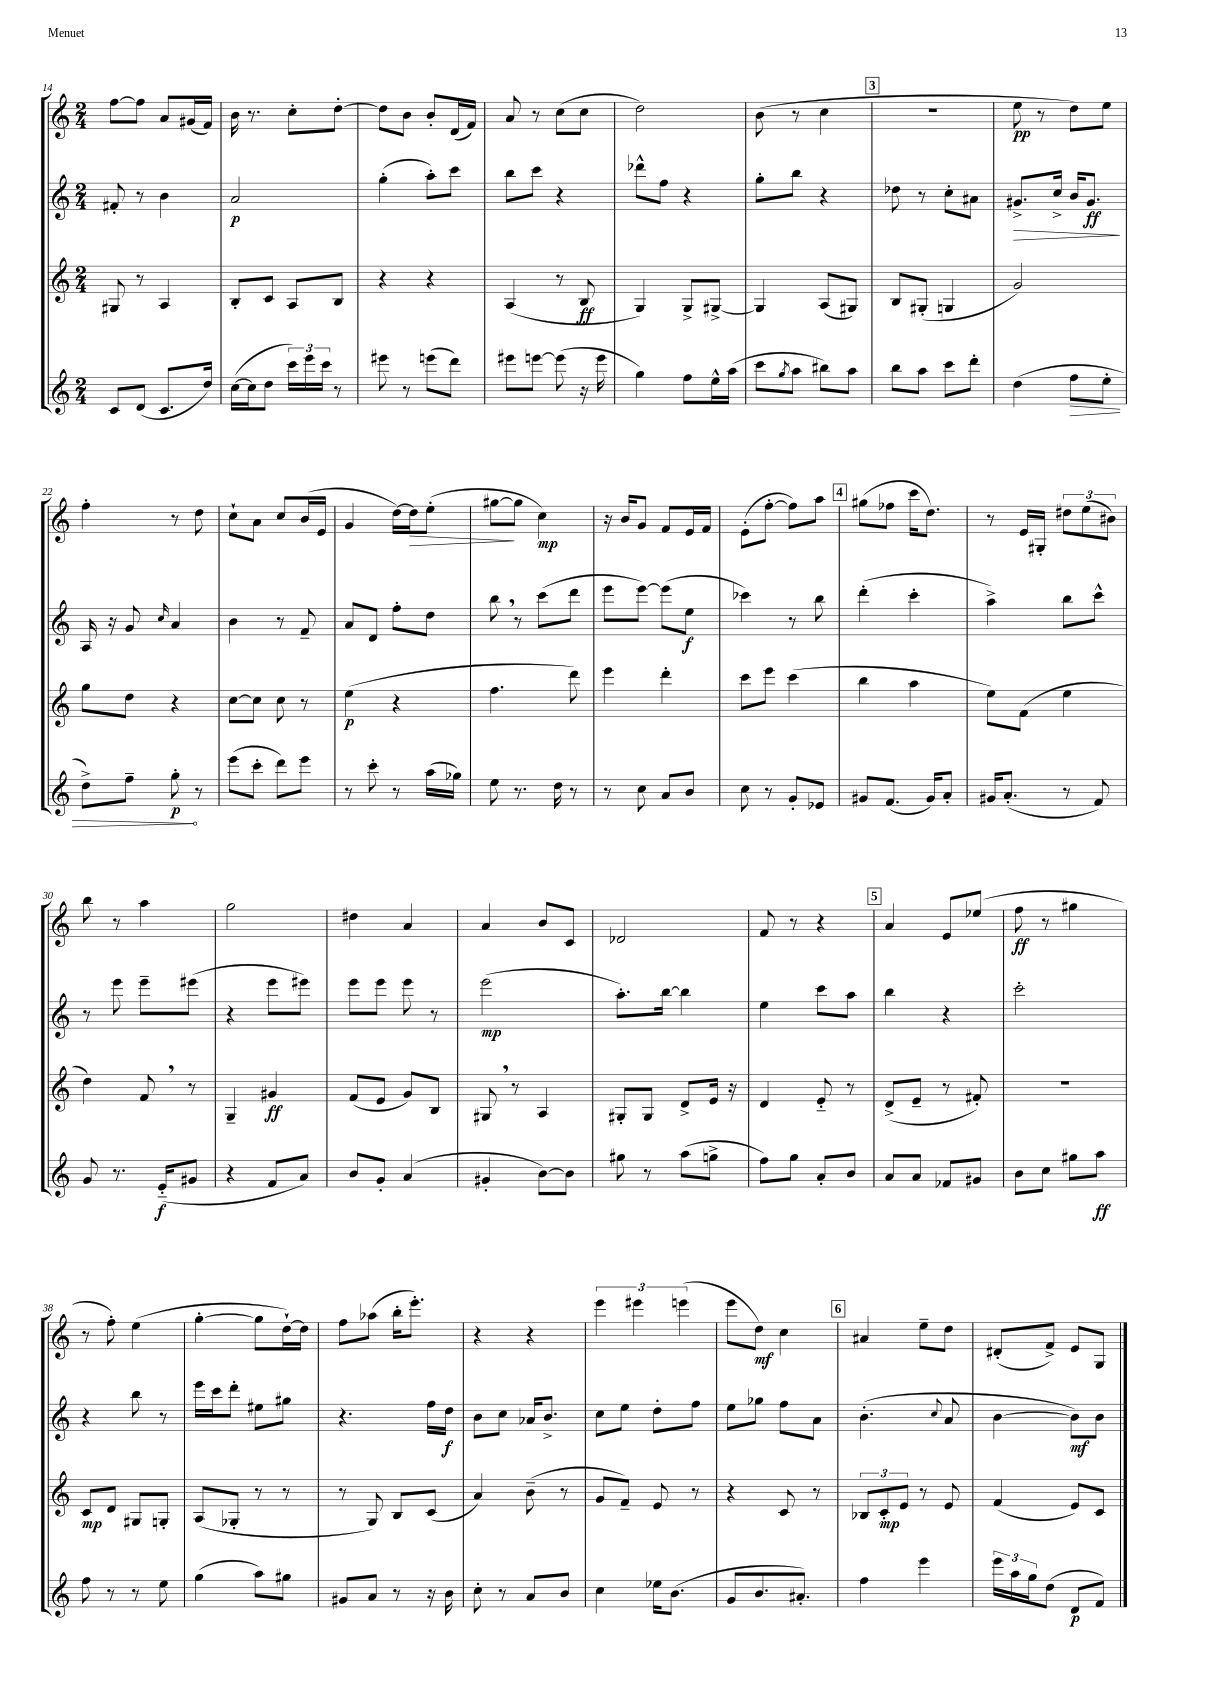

**kern	**kern	**kern	**kern
*staff4	*staff3	*staff2	*staff1
*clefG2	*clefG2	*clefG2	*clefG2
*k[]	*k[]	*k[]	*k[]
*M2/4	*M2/4	*M2/4	*M2/4
8c	8G#	8f#'	[8ff
(8d	8r	8r	8ff]
8.c	4A	4b	8a
.	.	.	(16g#
16dd)	.	.	16f)
=	=	=	=
([16cc	8B'	2a	16b
16cc]	.	.	8.r
8dd	8c	.	.
24ccc)	8A	.	8cc'
24eee	.	.	.
24ccc	.	.	.
8r	8B	.	[8dd'
=	=	=	=
8eee#	4r	(4gg'	8dd]
8r	.	.	8b
(8eee	4r	8aa')	8b'
8ddd)	.	8ccc	(16d
.	.	.	16f)
=	=	=	=
8eee#	(4A	8bb	8a
[8eee	.	8ccc	8r
(8eee]	8r	4r	(8cc
16r	8B	.	8cc
16eee	.	.	.
=	=	=	=
4gg)	4G)	8ddd-^^	2dd)
.	.	8ff	.
8ff	8G^	4r	.
16ee^^	[8G#^	.	.
(16aa	.	.	.
=	=	=	=
8ccc	4G#]	8gg'	(8b
8qgg	.	.	.
8aa	.	8bb	8r
8bb#)	(8A	4r	4cc
8aa	8G#)	.	.
=	=	=	=
8bb	8B	8dd-	2r
8aa	(8G#'	8r	.
8ccc	4G	8cc'	.
8ddd'	.	8a#	.
=	=	=	=
(4dd	2g)	8.g#^	8ee
.	.	.	8r
.	.	16cc^	.
8ff	.	16b	8dd)
.	.	8.g#	.
8ee'	.	.	8ee
=	=	=	=
8dd^)	8gg	16A	4ff'
.	.	16r	.
8ff~	8dd	8g	.
.	.	16qqcc	.
8gg'	4r	4a	8r
8r	.	.	8dd
=	=	=	=
(8eee	[8cc	4b	8cc`
8ccc'	8cc]	.	8a
8ddd)	8cc	8r	8cc
8eee	8r	8f~	(16b
.	.	.	16e
=	=	=	=
8r	(4ee	8a	4g
8ccc'	.	8d	.
8r	4r	8ff'	[16dd)
.	.	.	16dd]
(16aa	.	8dd	(8ee'
16gg-)	.	.	.
=	=	=	=
8ee	4.ff	8bb	[8gg#
8.r	.	8r	8gg#]
.	.	(8ccc	4cc)
16dd	.	.	.
8r	8ddd)	8ddd	.
=	=	=	=
8r	4eee	8eee	16r
.	.	.	16b
8cc	.	[8eee)	8g
8a	4ddd'	(8eee]	8f
8b	.	8ee	16e
.	.	.	16f
=	=	=	=
8cc	8ccc	4ccc-)	(8e'
8r	8eee	.	[8ff'
8g'	(4ccc	8r	8ff])
8e-	.	8bb	8aa
=	=	=	=
8g#	4bb	(4ddd'	(8gg#
(8.f	.	.	8ff-
.	4aa	4ccc'	16ccc
16g#)	.	.	8.dd)
8a'	.	.	.
=	=	=	=
16g#	8ee)	4aa^)	8r
(8.a'	.	.	.
.	(8f	.	16e
.	.	.	16G#'
8r	4ee	8bb	12dd#
.	.	.	(12ee
8f)	.	8ccc^^	.
.	.	.	12b#)
=	=	=	=
8g	4dd)	8r	8bb
8.r	.	8eee	8r
.	8f	8eee~	4aa
(16e'~	.	.	.
8g#	8r	(8eee#	.
=	=	=	=
4r	4G~	4r	2gg
8f	4g#	8eee	.
8a)	.	8eee#)	.
=	=	=	=
8b	(8f	8eee	4dd#
8g'	8e	8eee	.
(4a	8g)	8eee	4a
.	8B	8r	.
=	=	=	=
4g#'	8G#	(2eee	4a
.	8r	.	.
[8b)	4A	.	8b
8b]	.	.	8c
=	=	=	=
8gg#	8G#'	8.aa')	2d-
8r	8G#	.	.
.	.	[16bb	.
(8aa	8d^	4bb]	.
8gg^	16e	.	.
.	16r	.	.
=	=	=	=
8ff)	4d	4ee	8f
8gg	.	.	8r
8a'	8e'~	8ccc	4r
8b	8r	8aa	.
=	=	=	=
8a	(8d^	4bb	4a
8a	8e~	.	.
8f-	8r	4r	8e
8g#	8f#')	.	(8ee-
=	=	=	=
8b	2r	2ccc'	8ff
8cc	.	.	8r
8gg#	.	.	4gg#
8aa	.	.	.
=	=	=	=
8ff	8c	4r	8r
8r	8d	.	8ff')
8r	8G#	8bb	(4ee
8ee	8G'	8r	.
=	=	=	=
(4gg	(8A	16eee	[4gg'
.	.	16ccc	.
.	8G-'	8ddd'	.
8aa)	8r	8ee#	8gg]
8gg#	8r	8gg#	[16dd`)
.	.	.	16dd]
=	=	=	=
8g#	8r	4.r	8ff
8a	8G)	.	(8aa-
8r	8B	.	16bb'
.	.	.	8.eee')
16r	(8c	16ff	.
16b	.	16dd	.
=	=	=	=
8cc'	4a)	8b	4r
8r	.	8cc	.
8a	(8b~	16a-	4r
.	.	8.b^	.
8b	8r	.	.
=	=	=	=
4cc	8g	8cc	6eee
.	8f~)	8ee	.
.	.	.	6eee#
16ee-	8e	8dd'	.
(8.b	.	.	.
.	.	.	(6eee
.	8r	8ff	.
=	=	=	=
8g	4r	8ee	8eee
8.b	.	8gg-	8dd)
.	8c	8ff	4cc
8.a#')	.	.	.
.	8r	8a	.
=	=	=	=
4ff	12B-	(4.b'	4a#
.	12c'	.	.
.	12e	.	.
4eee	8r	.	8ee~
.	.	8qqcc	.
.	8e	8a	8dd
=	=	=	=
24eee	(4f	[4b	(8d#'
24aa	.	.	.
24gg	.	.	.
(8dd	.	.	8f^)
8d	8e)	8b])	8e
8f)	8c	8b	8G
==	==	==	==
*-	*-	*-	*-
